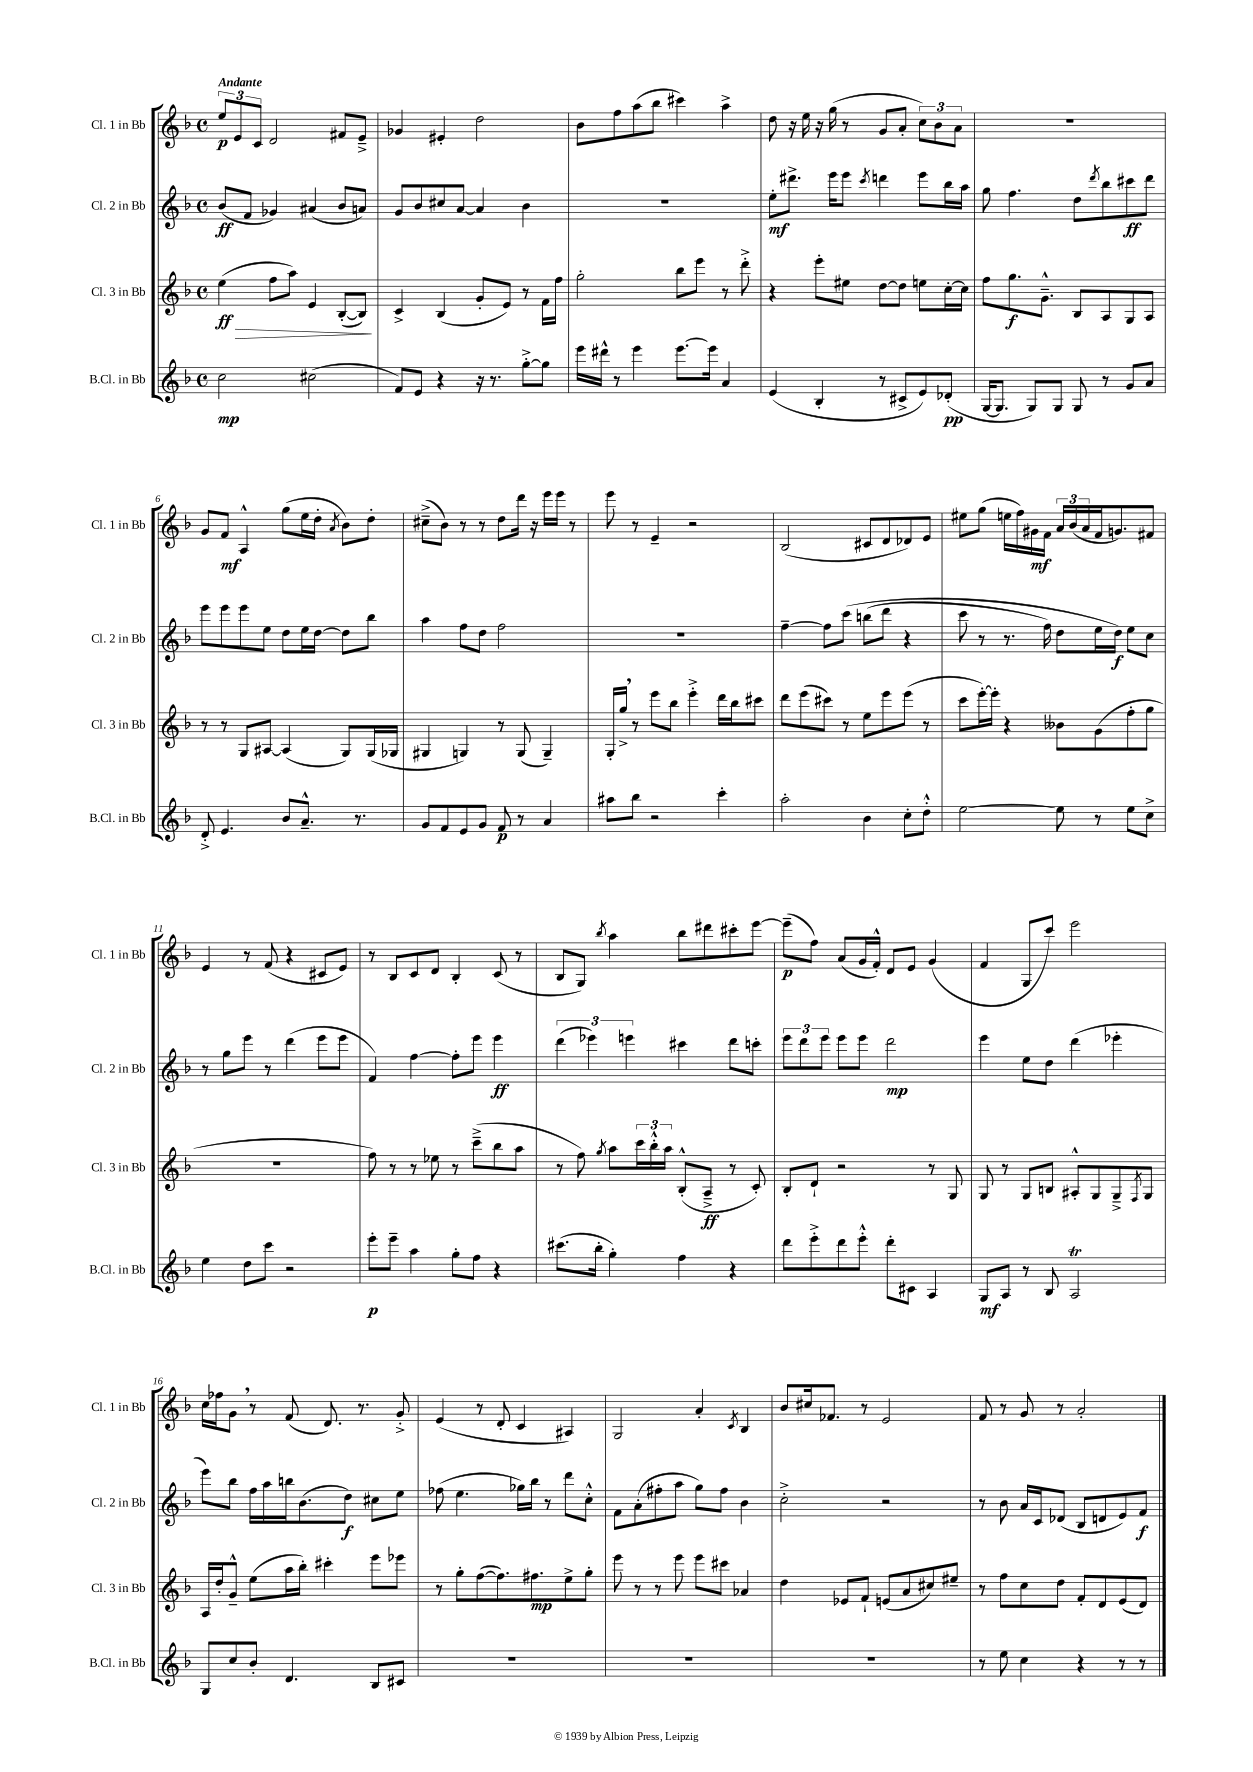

**kern	**kern	**kern	**kern
*staff4	*staff3	*staff2	*staff1
*clefG2	*clefG2	*clefG2	*clefG2
*k[b-]	*k[b-]	*k[b-]	*k[b-]
*M4/4	*M4/4	*M4/4	*M4/4
*met(c)	*met(c)	*met(c)	*met(c)
2cc\	(4ee\	(8b-/L	12ee/L
.	.	.	12e/
.	.	8f/J	.
.	.	.	12c/J
.	8ff\L	4g-/)	2d/
.	8aa\J)	.	.
(2cc#\	4e/	(4a#/	.
.	([8B-'/L	8b-/L	8f#/L
.	8B-/]J)	8a/J)	8e~^/J
=	=	=	=
8f/L)	4c^/	8g/L	4g-/
8e/J	.	8b-/	.
4r	(4B-/	8cc#/	4e#'/
.	.	[8a/J	.
16r	8g'/L	4a/]	2dd\
8.r	.	.	.
.	8e/J)	.	.
[8gg'^\L	8r	4b-\	.
8gg\]J	16f\LL	.	.
.	16ff\JJ	.	.
=	=	=	=
16eee\LL	2gg'\	1r	8b-\L
16ddd#^^\JJ	.	.	.
8r	.	.	8ff\
4eee\	.	.	(8aa\
.	.	.	8bb-\J
[8.eee\L	8bb-\L	.	4ccc#\)
.	8eee\J	.	.
16eee\]Jk	.	.	.
4a/	8r	.	4aa^\
.	8ddd'^\	.	.
=	=	=	=
(4e/	4r	8ee'\L	8dd\
.	.	8.ddd#^\J	16r
.	.	.	16ee\
4B-'/	8eee'\L	.	16r
.	.	16eee\LK	(16gg\
.	8ee#\J	8eee\J	8r
.	.	8qccc/	.
8r	[8dd\L	4ddd\	8g/L
8c#^/L	8dd\]J	.	8a'/J
8e/)	8ee\L	8eee\L	12cc\L)
.	.	.	12b-\
(8d-'/J	[16cc'\L	16bb-\L	.
.	.	.	12a\J
.	16cc\]JJ	16aa\JJ	.
=	=	=	=
[16G/LK	8ff\L	8gg\	1r
8.G/]J	.	.	.
.	8.gg\	4.ff\	.
8G/L)	.	.	.
.	8.g~^^\J	.	.
8G/J	.	.	.
8G/	8B-/L	8dd\L	.
.	.	8qddd/	.
8r	8A/	8bb-\	.
8g/L	8G/	8ccc#\	.
8a/J	8A/J	8ddd\J	.
=	=	=	=
8d'^/	8r	8eee\L	8g/L
4.e/	8r	8eee\	8f/J
.	8G/L	8eee\	4A^^/
.	[8A#/J	8ee\J	.
8b-/L	(4A#/]	8dd\L	(8gg\L
8.a~^^/J	.	16ee\L	16ee\L
.	.	[16dd\JJ	16dd'\JJ
.	.	.	8qa/
.	8G/L)	8dd\]L	8b-\L)
8.r	.	.	.
.	(16G/L	8bb-\J	8dd'\J
.	16G-/JJ	.	.
=	=	=	=
8g/L	4G#/	4aa\	(8cc#~^\L
8f/	.	.	8b-\J)
8e/	4G/)	8ff\L	8r
8g/J	.	8dd\J	8r
8f/	8r	2ff\	8dd\L
8r	(8G/	.	16ddd\Jk
.	.	.	16r
4a/	4G~/)	.	16eee\LL
.	.	.	16eee\JJ
.	.	.	8r
=	=	=	=
8aa#\L	16G'/LL	1r	8eee\
.	16gg^/JJ	.	.
8bb-\J	8r	.	8r
2r	8eee\L	.	4e~/
.	8bb-\J	.	.
.	4eee'^\	.	2r
4ccc'\	16ddd\LL	.	.
.	16bb-\J	.	.
.	8ccc#\J	.	.
=	=	=	=
2aa'\	8ddd\L	[4ff~\	(2B-/
.	(8eee\	.	.
.	8ccc#\J)	8ff\]L	.
.	8r	&(8ccc\J	.
4b-\	8ee\L	(8bb\L	8c#/L
.	8eee\	8ddd\J	8d/
8cc'\L	(8eee\J	4r	8d-/)
8dd'^^\J	8r	.	8e/J
=	=	=	=
[2ee\	8ccc\L	8ccc\	8ee#\L
.	[16eee'\L)	8r	(8gg\J
.	16eee'\]JJ	.	.
.	4r	8.r	16ee\LL
.	.	.	16ff\)
.	.	.	16g#\
.	.	16ff\)	16f\JJ
8ee\]	8b--\L	8dd\L	24a/LL
.	.	.	(24b-/
.	.	.	24a/
8r	(8g\	16ee\L	16f/J
.	.	16dd\JJ&)	8.g/)
8ee\L	8ff'\	8ee\L	.
8cc^\J	8gg\J	8cc\J	8f#/J
=	=	=	=
4ee\	1r	8r	4e/
.	.	8gg\L	.
8dd\L	.	8eee\J	8r
8ccc\J	.	8r	(8f/
2r	.	(4ddd\	4r
.	.	8eee\L	8c#/L
.	.	8eee\J	8e/J)
=	=	=	=
8eee'\L	8ff\)	4f/)	8r
8eee~\J	8r	.	8B-/L
4aa\	8r	[4ff\	8c/
.	8ee-\	.	8d/J
8gg'\L	8r	8ff'\]L	4B-'/
8ff\J	(8ccc~^\L	8eee\J	.
4r	8bb-\	4eee\	(8c/
.	8aa\J	.	8r
=	=	=	=
(8.ccc#\L	8r	(6ddd\	8B-/L
.	8ff\)	.	8G/J)
.	.	6eee-\)	.
16bb-'\Jk	.	.	.
.	8qgg/	.	8qbb-/
4gg'\)	8aa\L	.	4aa\
.	.	6eee\	.
.	24ccc\L	.	.
.	24bb-'^^\	.	.
.	24aa\JJ	.	.
4ff\	(8B-'^^/L	4ccc#\	8bb-\L
.	8A~^/J	.	8ddd#\
4r	8r	8ddd\L	8ccc#'\
.	8c'/)	8ccc'\J	[8eee\J
=	=	=	=
8ddd\L	8B-'/L	12eee\L	(8eee~\]L
.	.	12ddd\	.
8eee'^\	8d`/J	.	8ff\J)
.	.	12eee\J	.
8ddd\	2r	8eee\L	(8a/L
8eee'^^\J	.	8eee\J	16g/L
.	.	.	16f'^^/JJ)
8ddd'\L	.	2ddd\	8d/L
8c#\J	.	.	8e/J
4A/	8r	.	(4g/
.	8G/	.	.
=	=	=	=
8G/L	8G/	4eee\	4f/
8A/J	8r	.	.
8r	8G/L	8ee\L	8G/L
8B-/	8B/J	8dd\J	8ccc/J)
2A/	8A#'^^/L	(4ddd\	2eee\
.	8G/	.	.
.	8G~^/	4eee-'\	.
.	8qF/	.	.
.	8G/J	.	.
=	=	=	=
8G/L	16A/LL	8eee\L)	16cc\LL
.	16dd'/J	.	16ff-\J
8cc/	8g~^^/J	8bb-\J	8g\J
8b-'/J	(8ee\L	16ff\LL	8r
.	.	16aa\	.
4.d/	16aa\L	16bb\J	(8f/
.	16bb-'\JJ)	(8.b-\	.
.	4ccc#'\	.	8.d/)
.	.	8dd\J)	.
.	.	.	8.r
8B-/L	8eee\L	8cc#\L	.
8c#/J	8eee-\J	8ee\J	8g'^/
=	=	=	=
1r	8r	(8ff-\	(4e/
.	8gg'\L	4.ee\	.
.	([8ff\	.	8r
.	8.ff\])	.	8d'/
.	.	16gg-\LL)	4c/
.	8.ff#\	16bb-\JJ	.
.	.	8r	.
.	8ee^\	8ddd\L	4A#/)
.	8gg'\J	8cc'^^\J	.
=	=	=	=
1r	8eee\	8f\L	2G/
.	8r	(8a'\	.
.	8r	8ff#'\	.
.	8eee\	8aa\J	.
.	8eee\L	8gg\L)	4a'/
.	8ccc#\J	8ff#\J	.
.	.	.	8qc/
.	4a-/	4b-\	4B-/
=	=	=	=
1r	4dd\	2cc'^\	8b-/L
.	.	.	16cc#/k
.	.	.	8.f-/J
.	8e-/L	.	.
.	8f`/J	.	8r
.	(8e/L	2r	2e/
.	8a/	.	.
.	8cc#/)	.	.
.	8ee#~/J	.	.
=	=	=	=
8r	8r	8r	8f/
8ee\	8ff\L	8b-\	8r
4cc\	8cc\	16a/LL	8g/
.	.	16c/J	.
.	8dd\J	(8d-/J	8r
4r	8f'/L	8B-/L	2a'/
.	8d/	8d/	.
8r	(8e/	8e/)	.
8r	8d/J)	8f/J	.
==	==	==	==
*-	*-	*-	*-
